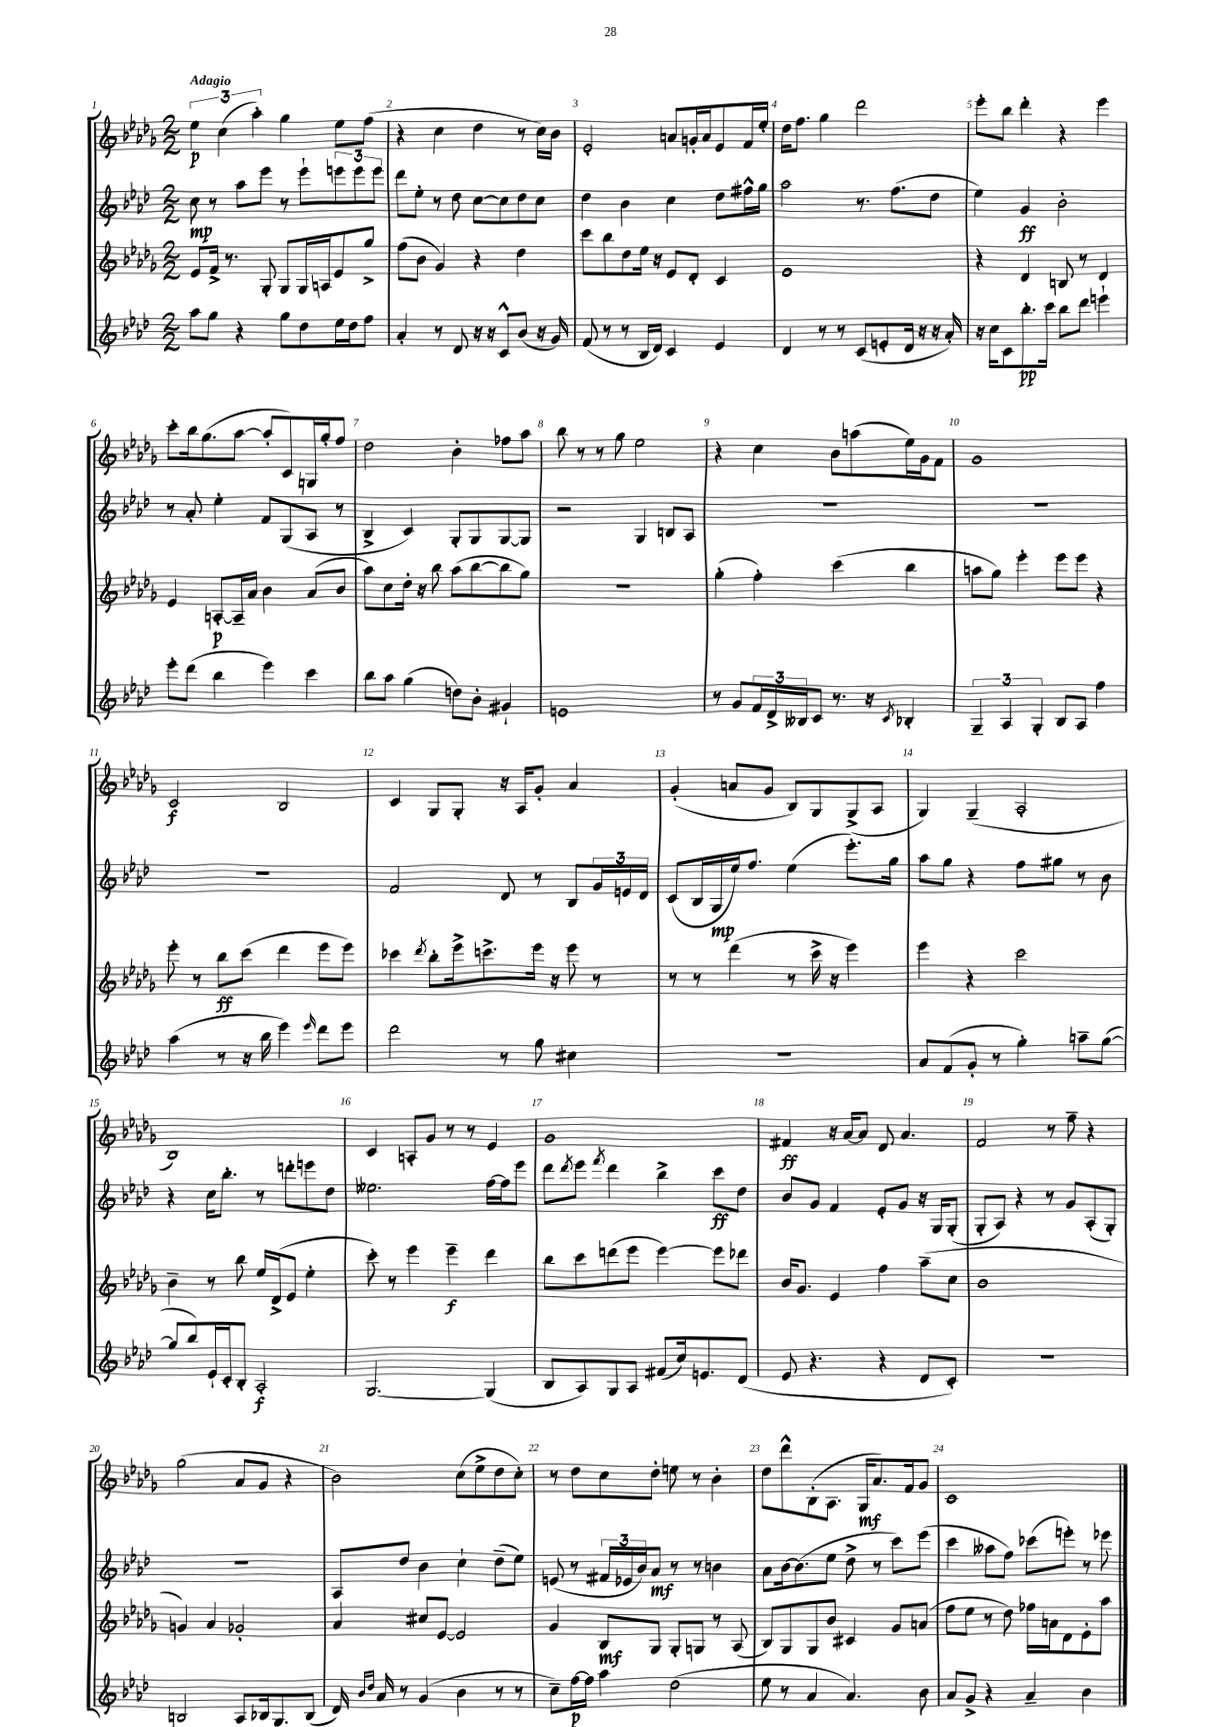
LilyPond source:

<<
\new StaffGroup <<
\new Staff = "s0" {
    \clef treble \key des \major \numericTimeSignature \time 2/2 \tempo "Adagio"
    \tuplet 3/2 { ees''4\p c''4( aes''4-.) } ges''4 ees''8 f''8( |
    r4 c''4 des''4 r8 c''16) bes'16 |
    ees'2-. a'8 g'16-. a'16 ees'8 f'16 ees''16-. |
    des''16 f''8. ges''4 des'''2 |
    ees'''8-. bes''8 des'''4-. r4 ees'''4 |
    c'''8-. bes''16 ges''8.( aes''8~ aes''8-. c'8) g16 ges''16-. f''8 |
    des''2 bes'4-. fes''8 aes''8 |
    bes''8 r8 r8 ges''8 ees''2 |
    r4 c''4 bes'8 a''8( ees''16) ges'16 f'8 |
    ges'1 |
    c'2\f bes2 |
    c'4 ges8 ges8-. r16 aes16 ges'8-. aes'4 |
    ges'4-.( a'8 ges'8 bes8) ges8 ges8->( aes8 |
    ges4) ges4--( aes2-. |
    bes1) |
    c'4 a8-. ges'8 r8 r8 ees'4 |
    ges'1 |
    fis'4\ff r16 aes'16~ aes'8 des'8 aes'4. |
    f'2 r8 f''8-- r4 |
    ges''2( aes'8 ges'8 r4 |
    bes'2) c''8( ees''8-> des''8 c''8-.) |
    r8 des''8 c''8 des''8-. e''8 r8 bes'4-. |
    des''8 des'''8-^ bes8-.( aes8. ges16\mf aes'8.) f'16 ges'8 |
    c'1 \bar "|." |
}
\new Staff = "s1" {
    \clef treble \key aes \major \numericTimeSignature \time 2/2
    c''8\mp r8 aes''8 ees'''8 r8 ees'''8-! \tuplet 3/2 { e'''8 e'''8 e'''8 } |
    des'''8 ees''8-. r8 des''8 c''8~ c''8 des''8 c''8 |
    des''4 bes'4 c''4 des''8 fis''16-^ g''16 |
    aes''2 r8. f''8.( des''8 |
    ees''4) g'4\ff bes'2-. |
    r8 aes'8-. ees''4-. f'8 g8( aes8 r8 |
    bes4-> c'4) g8-. g8 g8~ g8 |
    r2 g4 b8 aes8 |
    R1 |
    R1 |
    R1 |
    f'2 des'8 r8 bes8 \tuplet 3/2 { g'16 e'16 des'16 } |
    c'8( bes16 g16\mp ees''16) f''8. ees''4( ees'''8.-.) g''16 |
    aes''8 g''8 r4 f''8 gis''8 r8 bes'8 |
    r4 c''16 bes''8.-. r8 d'''8-. e'''8 des''8 |
    eeses''2. f''16~ f''16 ees'''8 |
    des'''8 \acciaccatura { des'''8 } ees'''8 \acciaccatura { f'''8 } des'''4 bes''4-> c'''8\ff des''8 |
    bes'8 g'8 f'4 ees'8-. g'8 r16 g16 g8-.( |
    g8-. aes8) r4 r8 g'8 aes8-.( g8-.) |
    R1 |
    aes8 des''8 bes'4 c''4-! des''8--( ees''8) |
    e'8( r8 \tuplet 3/2 { fis'16 ees'16 bes'16) } aes'8\mf r8 r8 b'4 |
    aes'8 bes'16~ bes'8.( ees''8 des''8-> r8 c'''8) ees'''8( |
    c'''4 aeses''8 f''8) ces'''8( e'''8-.) r8 ees'''8 \bar "|." |
}
\new Staff = "s2" {
    \clef treble \key des \major \numericTimeSignature \time 2/2
    ees'8 f'16-> r8. ges8-. ges8 ges16 a16 ees'8 ges''8-> |
    f''8( bes'8 ges'4) r4 des''4 |
    c'''8 bes''8 des''8 ees''16 r16 ees'8 des'8-. c'4 |
    ees'1 |
    r4 des'4 b8 r8 des'4 |
    ees'4 a8~-.\p a16-- aes'16 bes'4 aes'8( bes'8 |
    aes''8) c''8 des''16-. r16 bes''8 aes''8( bes''8~ bes''8 ges''8) |
    r1 |
    ges''4-.( f''4-.) c'''4( bes''4 |
    a''8 ges''8) ees'''4-. ees'''8 ees'''8 r4 |
    ees'''8-. r8 bes''8\ff c'''8( des'''4 ees'''8 ees'''8) |
    ces'''4 \acciaccatura { des'''8 } bes''8-. ees'''16-> c'''8.-> ees'''16 r16 ees'''8 r8 |
    r8 r8 des'''4( r8 c'''16-> r16 ees'''4) |
    ees'''4 r4 c'''2 |
    bes'4-- r8 bes''8 ees''16 des'16->( ees'8 ees''4-. |
    c'''8-.) r8 ees'''4 ees'''4--\f des'''4 |
    bes''8 c'''8 d'''8( ees'''8 ees'''4~) ees'''8 des'''8 |
    bes'16 ges'8. ees'4 f''4 aes''8--( c''8 |
    bes'1 |
    g'4) aes'4 ges'2-. |
    aes'4 cis''8 ees'8~ ees'2 |
    ges'4 bes8\mf ges8 ges8-. g8 r8 aes8( |
    bes8) ges8 ges8 bes'8 cis'4 ges'8 a'8( |
    f''8 ees''8 r8 des''8) fes''16 a'16 des'8 ees'8-. aes''8 \bar "|." |
}
\new Staff = "s3" {
    \clef treble \key aes \major \numericTimeSignature \time 2/2
    aes''8 g''8 r4 g''8 des''8 ees''16 des''16 f''8 |
    aes'4-. r8 des'8 r16 r16 c'8-^ bes'8( r16 g'16) |
    f'8( r8 r8 bes16 des'16) c'4 ees'4 |
    des'4 r8 r8 c'8( e'8-. des'16 r16 r16 aes'16-.) |
    r16 c''16 c'8 bes''8.-.\pp c'''16 bes''8 des'''8 e'''4-! |
    ees'''8-. des'''8( bes''4 ees'''4) c'''4 |
    bes''8 aes''8 g''4( d''8) bes'8-. gis'4-! |
    e'1 |
    r8 g'8 \tuplet 3/2 { f'16 des'16-> beses16 } c'8 r8. r16 \acciaccatura { c'8 } bes4-. |
    \tuplet 3/2 { g4-- aes4 g4-. } bes8 aes8 f''4 |
    aes''4( r8 r16 bes''16 ees'''4) \grace { ees'''16 } des'''8 ees'''8 |
    des'''2 r8 g''8 cis''4 |
    R1 |
    aes'8 f'8( g'8-. r8 g''4-.) a''8-- g''8~( |
    g''8 bes''8) ees'16-! c'16-. bes8-. aes2-.\f |
    g2.~ g4( |
    bes8 aes8) g8 aes8 fis'8( c''16) e'8. des'8( |
    ees'8 r4. r4 des'8 c'8-.) |
    R1 |
    b2 aes8( bes16 g8.) bes8( |
    des'16) \grace { bes'16 des''16 } aes'16 r8 g'4( bes'4 r8 r8 |
    c''8--) f''16~\p f''16 aes''4 des''2( |
    ees''8 r8 aes'4 aes'4.) bes'8 |
    aes'8 g'8-> r4 aes'4-- bes'4 \bar "|." |
}
>>
>>
\layout { \context { \Score \override BarNumber.break-visibility = ##(#f #t #t) barNumberVisibility = #all-bar-numbers-visible } }
